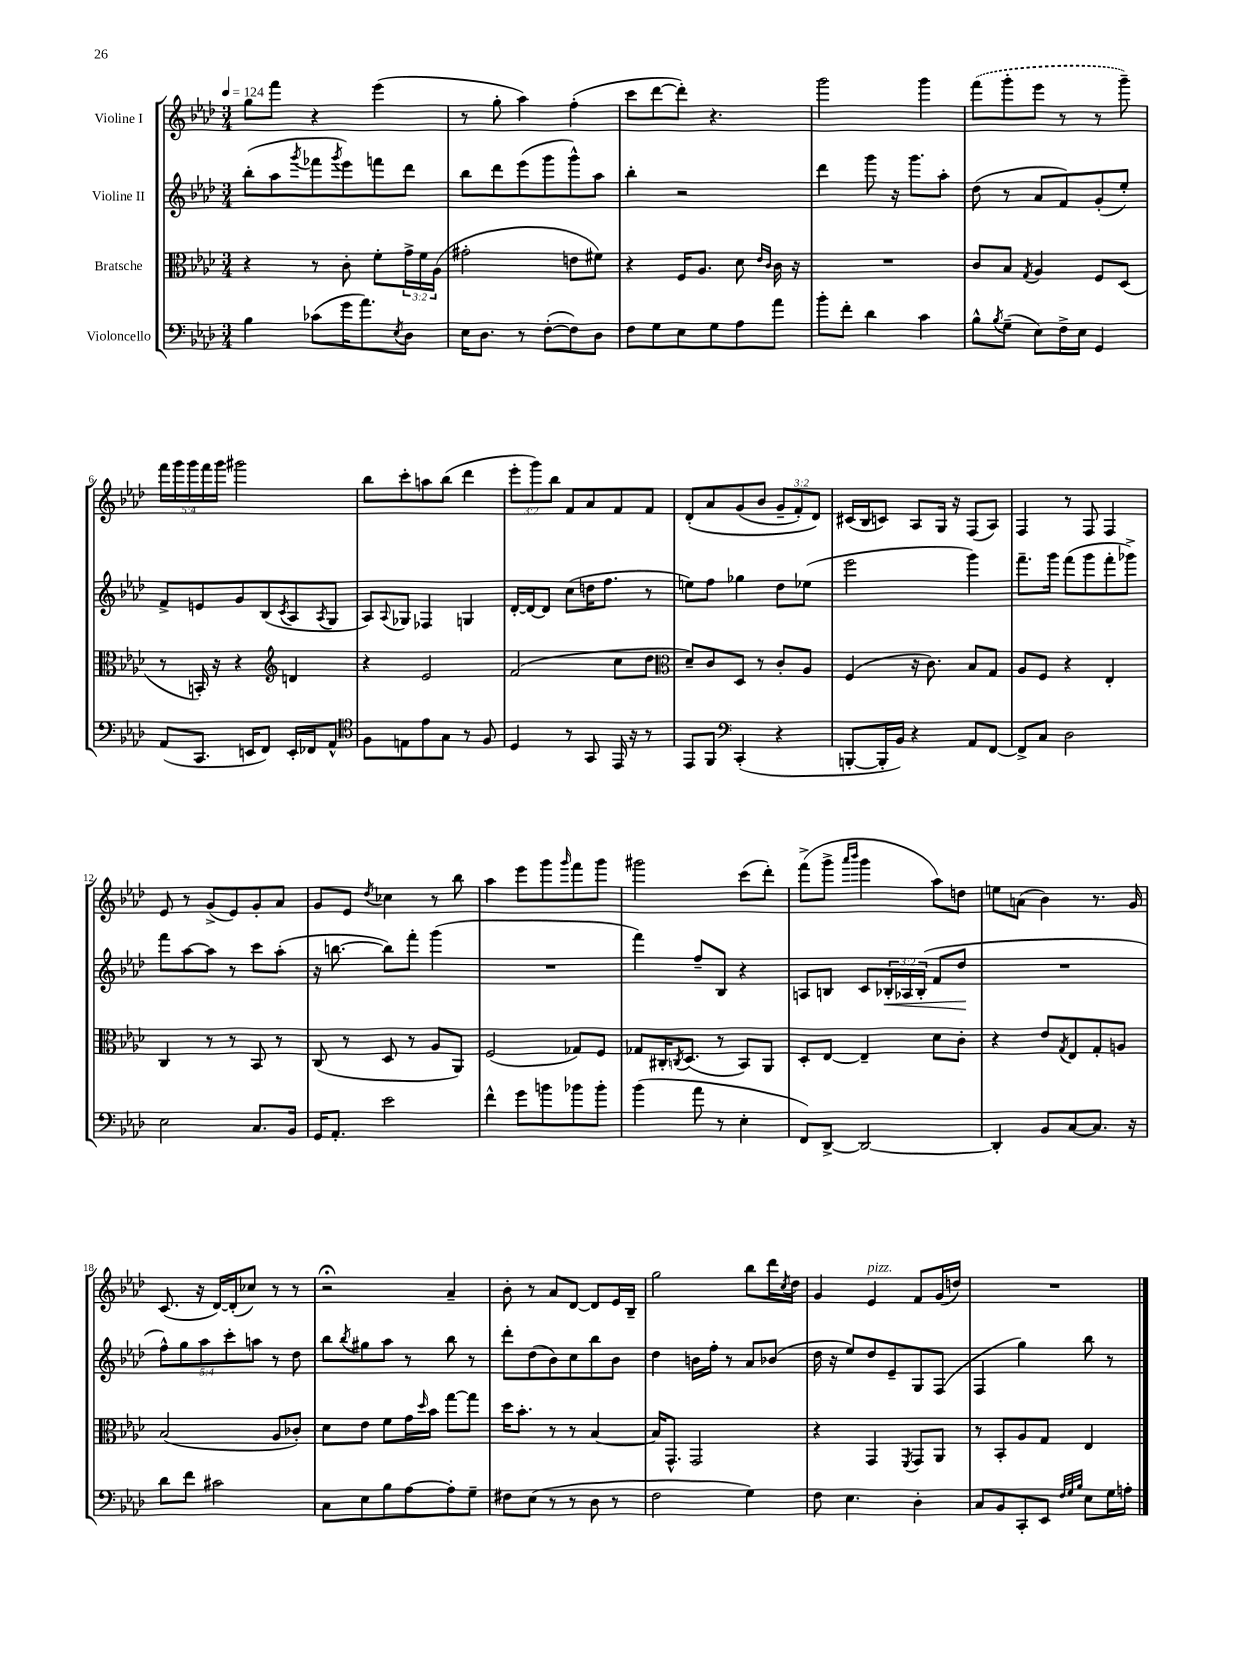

**kern	**kern	**kern	**kern
*staff4	*staff3	*staff2	*staff1
*clefF4	*clefC3	*clefG2	*clefG2
*k[b-e-a-d-]	*k[b-e-a-d-]	*k[b-e-a-d-]	*k[b-e-a-d-]
*M3/4	*M3/4	*M3/4	*M3/4
*MM124	*MM124	*MM124	*MM124
4B-	4r	(8bb-'	8gg
.	.	8aa-	8fff
.	.	8qggg	.
(8c-	8r	8fff-	4r
.	.	8qggg	.
16g	8c'	8eee-)	.
8.a-)	.	.	.
.	8f'	8fff	(4eee-
8qE-	.	.	.
8D-	24g^	8ddd-	.
.	24f	.	.
.	(24A-	.	.
=	=	=	=
16E-	2g#'	8bb-	8r
8.D-	.	.	.
.	.	8ddd-	8gg'
8r	.	(8eee-	4aa-)
([8F'	.	8ggg	.
8F])	8e	8ggg^^)	(4ff'
8D-	8f#)	8aa-	.
=	=	=	=
8F	4r	4bb-'	8ccc
8G	.	.	[8ddd-
8E-	16F	2r	8ddd-'])
.	8.A-	.	.
8G	.	.	4.r
8A-	8d-	.	.
.	16qqe-	.	.
.	16qqc	.	.
8a-	16c	.	.
.	16r	.	.
=	=	=	=
8b-'	2.r	4ddd-	2ggg
8f'	.	.	.
4d-	.	8ggg	.
.	.	16r	.
.	.	8.ggg	.
4c	.	.	4ggg
.	.	8aa-'	.
=	=	=	=
8B-^^	8c	(8dd-	(8fff
8qB-	.	.	.
(8G~	8B-	8r	8ggg'
.	8qG	.	.
8E-)	4A-	8a-	8eee-
16F^	.	8f)	8r
16E-	.	.	.
4GG	8F	(8g'	8r
.	(8D-	8ee-')	8ggg~)
=	=	=	=
(8AA-	8r	8f^	20fff
.	.	.	20ggg
.	.	.	20ggg
8.CC	16BB')	8e	.
.	.	.	20fff
.	16r	.	.
.	.	.	20ggg
.	4r	8g	2ggg#
16EE	.	.	.
8FF)	.	(8B-	.
*	*clefG2	*	*
.	.	8qc	.
16EE'	4d	8A-	.
16FF-	.	.	.
.	.	8qA-	.
8AA-^^	.	8G	.
=	=	=	=
*clefC4	*	*	*
8F	4r	8A-)	8bb-
.	.	8qqA-	.
8E	.	8G-	8ccc'
8e-	2e-	4F-	8aa
8G	.	.	(8bb-
8r	.	4G	4ddd-
8F	.	.	.
=	=	=	=
4D-	(2f	[16d-'	12eee-'
.	.	16d-_	.
.	.	.	12ggg)
.	.	8d-]	.
.	.	.	12bb-
8r	.	(8cc	8f
8GG	.	16dd	8a-
.	.	8.ff	.
16EE-	8cc	.	8f
16r	.	.	.
8r	8dd-	8r	8f
=	=	=	=
*	*clefC3	*	*
8EE-	8d-~)	8ee)	&(8d-'
8FF	8c	8ff	8a-
*clefF4	*	*	*
(4CC'	8D-	4gg-	(8g
.	8r	.	8b-
4r	8c'	8dd-	12g~
.	.	.	12f')
.	8A-	(8ee-	.
.	.	.	12d-&)
=	=	=	=
[8BBB'	(4F	2eee-	(16c#
.	.	.	16B-
16BBB']	.	.	8c)
16BB-)	.	.	.
4r	16r	.	8A-
.	8.c)	.	.
.	.	.	16G
.	.	.	16r
8AA-	8B-	4ggg)	(8F
[8FF	8G	.	8A-)
=	=	=	=
8FF^]	8A-	8.fff~	4F
8C	8F	.	.
.	.	16ggg	.
2D-	4r	(8fff	8r
.	.	8ggg	8F
.	4E-'	8fff'	4F
.	.	8ggg-^)	.
=	=	=	=
2E-	4C	8fff	8e-
.	.	[8aa-	8r
.	8r	8aa-]	(8g^
.	8r	8r	8e-)
8.C	8BB-	8ccc	8g'
.	8r	(8aa-'	8a-
16BB-	.	.	.
=	=	=	=
16GG	(8C	16r	8g
8.AA-'	.	[8.bb	.
.	8r	.	8e-
.	.	.	8qdd-
2e-	8D-	8bb])	4cc-
.	8r	8fff'	.
.	8A-	(4ggg	8r
.	8AA-)	.	8bb-
=	=	=	=
4f^^	(2F	2.r	4aa-
8g	.	.	8eee-
8b	.	.	8ggg
.	.	.	16qqggg
8b-	8G-)	.	8fff
8b-'	8F	.	8ggg
=	=	=	=
(4b-	8G-	4fff)	2ggg#
.	16C#'	.	.
.	8qC	.	.
.	(8.D-	.	.
8a-	.	8ff~	.
8r	8r	8B-	.
4E-'	8BB-)	4r	(8ccc
.	8AA-	.	8ddd-')
=	=	=	=
8FF)	8D-'	8A	(8fff^
[8DD-^	[8E-	8B	8ggg^
.	.	.	16qqaaa-
.	.	.	16qqbbb-
2DD-_	4E-~]	8c	4ggg
.	.	24B-'	.
.	.	24A-	.
.	.	(24B-'	.
.	8d-	8f	8aa-)
.	8c'	8dd-	8dd
=	=	=	=
4DD-']	4r	2.r	8ee
.	.	.	(8a
8BB-	8e-	.	4b-)
.	8qG	.	.
[8C	8E-	.	.
8.C]	8G'	.	8.r
.	8A	.	.
16r	.	.	16g
=	=	=	=
8d-	(2B-	10ff^^)	(8.c
.	.	10gg	.
8f	.	.	.
.	.	.	16r
.	.	10aa-	.
2c#	.	.	[16d-)
.	.	10ccc'	.
.	.	.	(16d-']
.	.	.	8cc-)
.	.	10aa	.
.	8A-	8r	8r
.	8c-')	8dd-	8r
=	=	=	=
8C	8d-	8bb-	2r;
.	.	8qbb-	.
8E-	8e-	8gg#	.
8B-	8f	8aa-	.
[8A-	16g	8r	.
.	16qqdd-	.	.
.	16b-	.	.
8A-']	[8gg	8bb-	4a-~
8G~	8gg]	8r	.
=	=	=	=
8F#	16dd-	8ddd-'	8b-'
.	8.b-'	.	.
(8E-	.	(8dd-	8r
8r	8r	8b-)	8a-
8r	8r	8cc	[8d-
8D-	[4B-	8bb-	8d-]
8r	.	8b-	16e-
.	.	.	16B-~
=	=	=	=
2F	16B-]	4dd-	2gg
.	8.GG^^	.	.
.	2GG	16b	.
.	.	16ff'	.
.	.	8r	.
4G)	.	8a-	8bb-
.	.	(8b-	16ddd-
.	.	.	8qcc
.	.	.	16dd-
=	=	=	=
8F	4r	16dd-	4g
.	.	16r	.
4.E-	.	8ee-)	.
.	4GG	8dd-	4e-
.	.	8e-~	.
.	8qFF	.	.
4D-'	8GG	8G	8f
.	8AA-	(8F	(16g
.	.	.	16dd)
=	=	=	=
8C	8r	4F	2.r
8BB-	8BB-'	.	.
8CC'	8A-	4gg)	.
8EE-	8G	.	.
32qqF	.	.	.
32qqG	.	.	.
32qqB-	.	.	.
8E-	4E-	8bb-	.
16G	.	8r	.
16A'	.	.	.
==	==	==	==
*-	*-	*-	*-
